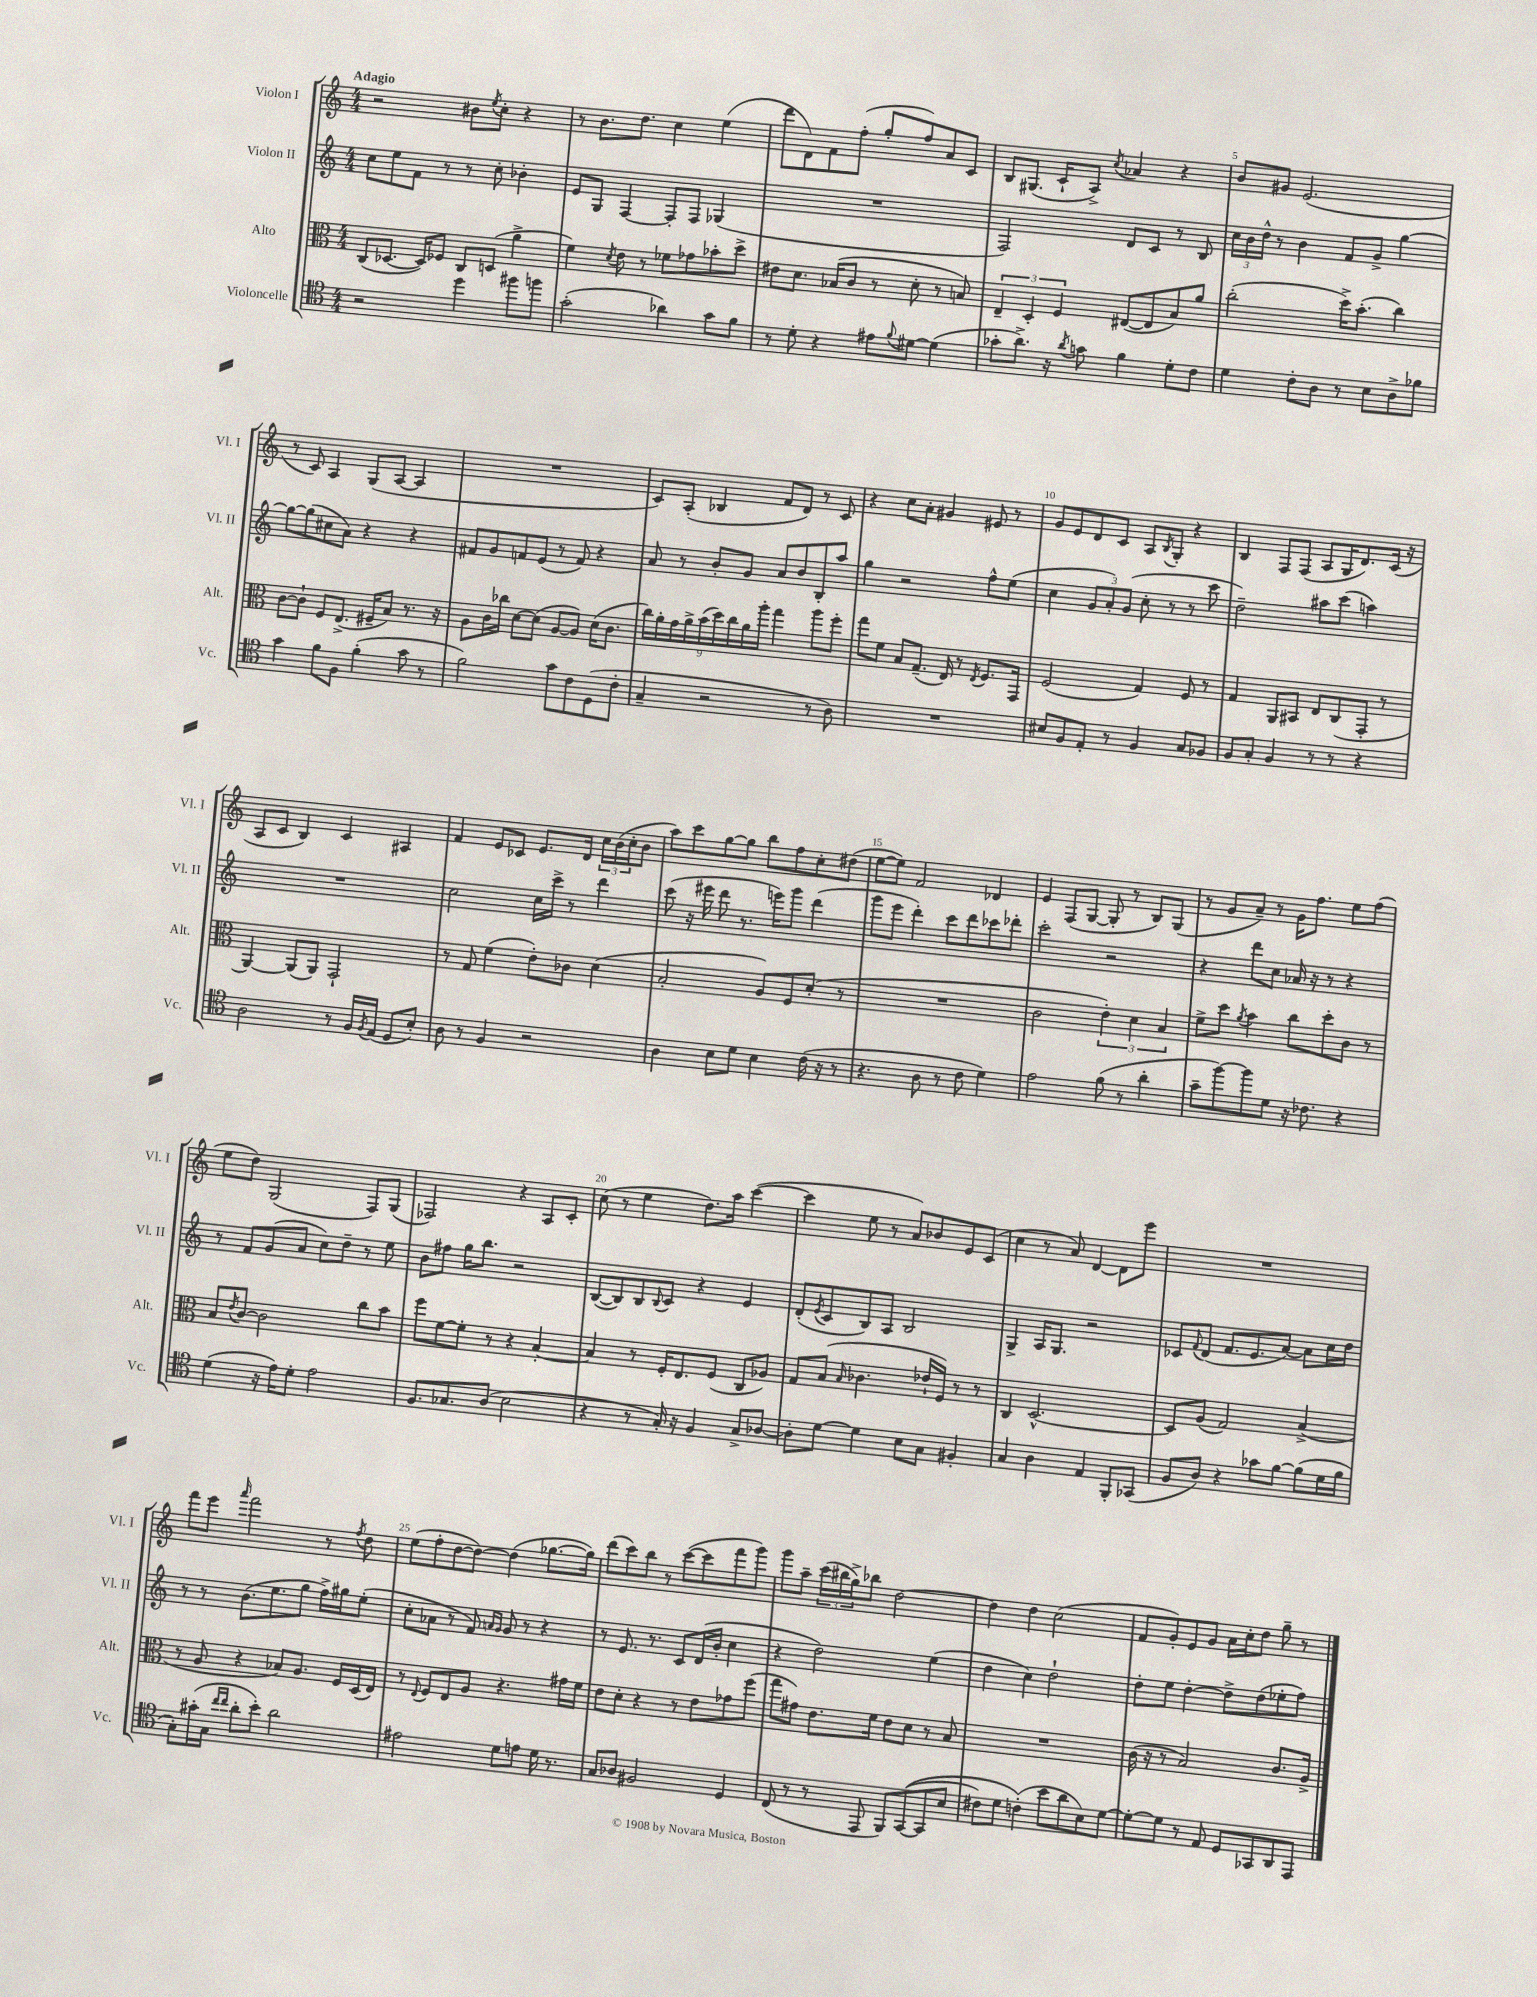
<<
\new StaffGroup <<
\new Staff = "s0" \with { instrumentName = "Violon I" shortInstrumentName = "Vl. I" } {
    \clef treble \key c \major \numericTimeSignature \time 4/4 \tempo "Adagio"
    r2 bis'8 \acciaccatura { e''8 } c''8-. r4 |
    r8 b'8. d''8. c''4 e''4( |
    d'''8 d'8) f'8 f''8-.( g''8-. f''8) a'8 c'8 |
    b8 gis8.( c'16-! a8->) \acciaccatura { c''8 } aes'4 r4 |
    b'8 gis'8 e'2.( |
    r8 c'8) a4 g8( a8~ a4 |
    R1 |
    c'8) a8-.( bes4 f'8 d'8) r8 c'8 |
    r4 c''8 a'8-. gis'4 eis'8 r8 |
    g'8 e'8 d'8 c'8 a8 \acciaccatura { b8 } g8-. r4 |
    b4 f8 f8( a8 g16 d'8.) c'16( r16 |
    a8 c'8 b4) c'4 ais4 |
    f'4 e'8 ces'8 e'8. d'16 \tuplet 3/2 { c''16 b'16( c''16-. } b'8 |
    a''8) c'''8 g''8~ g''8 b''8 f''8 c''8-. dis''8( |
    e''8~ e''8) f'2 des'4 |
    e'4 f8( g8~ g8-. r8 b8) g8( |
    r8 g'8 a'8--) r8 g'16 f''8. e''8 f''8( |
    e''8 d''8) g2( f8) g8( |
    fes2) r4 a8 c'8-. |
    c''8( r8 e''4 d''8.) a''16 c'''4~( |
    c'''4 e''8 r8 a'8) bes'8 e'8 c'8( |
    c''4 r8 a'8) d'4~ d'8 e'''8 |
    R1 |
    f'''8 e'''8 \grace { a'''16 } f'''2 r8 \acciaccatura { f''8 } d''8 |
    e''8( f''8-. d''8~ d''8~) d''4( ges''8.~ ges''16) |
    d'''8( c'''8) b''8 r8 c'''8~( c'''8 f'''8 g'''8) |
    g'''8 a''8-- \tuplet 3/2 { c'''16( bis''16 g''16->) } bes''8 d''2~ |
    d''4 d''4 c''2( |
    f'8 g'8-.) e'8 g'8 a'16 c''16-. d''8 g''8-- r8 \bar "|." |
}
\new Staff = "s1" \with { instrumentName = "Violon II" shortInstrumentName = "Vl. II" } {
    \clef treble \key c \major \numericTimeSignature \time 4/4
    c''8 e''8 f'8 r8 r8 c''8-. bes'4-. |
    e'8 g8 f4~ f8-. f8 ges4( |
    R1 |
    f2) d'8 c'8 r8 b8 |
    \tuplet 3/2 { c''16 b'16 d''16-^ } r8 b'4 f'8 g'8-> g''4~ |
    g''8~ g''8( cis''8 a'8) r4 r4 |
    fis'8 g'8 f'8 e'8( r8 f'8) r4 |
    a'8 r8 b'8-. g'8 a'8 b'8 b8-. a''8 |
    g''4 r2 f''8-^ e''8( |
    c''4 \tuplet 3/2 { g'8 a'8-.) g'8( } c''8-. r8 r8 c'''8 |
    d''2--) ais''8 c'''8( a''4) |
    R1 |
    c''2 c''16 c'''16-> r8 d'''4 |
    c'''8( r16 eis'''16 d'''8 r8. e'''16) g'''8 d'''4( |
    g'''8 e'''8 d'''4-.) c'''8 d'''8 ces'''8 des'''8-. |
    c'''2-. r2 |
    r4 d'''8 c''8 aes'16 r16 r8 r4 |
    r8 f'8 g'8( a'8 c''8) d''8-- r8 e''8 |
    b'8 fis''8 g''16 b''8. r2 |
    b8~( b8) b8 \appoggiatura { b8 } c'8 r4 e'4 |
    d'8-.( \acciaccatura { e'8 } c'8 b8) a8 b2 |
    g4-> a16 g8. r2 |
    ces'8 \appoggiatura { f'8 } d'8( f'8. e'8. a'8~) a'8 c''16 d''16 |
    r8 r8 b'8.( e''8. g''8 f''16->) gis''16 e''8-.( |
    c''8-. aes'8 r8 f'8) \grace { a'16 g'16 } g'8 r8 r4 |
    r8 e'8. r8. c'8 d'16( b'16-. c''4 |
    r4 d''2) e''4( |
    d''4 c''4) d''2-! |
    d''8-. e''8 d''4~-. d''8-> d''8( ees''8-. f''8) \bar "|." |
}
\new Staff = "s2" \with { instrumentName = "Alto" shortInstrumentName = "Alt." } {
    \clef alto \key c \major \numericTimeSignature \time 4/4
    c8( des8.~ des16) fes8 c8 d8( a'4-> |
    f'4) \acciaccatura { d'8 } e'8 r8 fes'8 ges'8 bes'8-. d''8-> |
    eis'8 d'8. bes16( c'8 r8 d'8-. r8 b8) |
    \tuplet 3/2 { e4-- d4-. f4 } eis8~( eis8 b8) a'8 |
    c''2-.( d''16->) b'8.-.( c''4) |
    c'8~ c'8-! f8 e8.->( fis16-- b8) r8. r16 |
    a8 c'16 ces''16 d'8~ d'8( a8~ a8) d'16( c'8. |
    \tuplet 9/8 { c''16) a'16-. g'16 a'16-> b'16( d''16) c''16 a'16 a''16-. } g''4 a''8 f''8-. |
    g''8 f'8 b8 g8.--( e16) r8 \acciaccatura { e8 } f8. g,16 |
    f2( g4) f8 r8 |
    g4 a,8 bis,8 e8 c8( g,8-. r8 |
    a,4~) a,8( a,8) g,2-! |
    r8 g8 f'4( e'8-.) ces'8 d'4( |
    b2-. a8) f8 d'8-.( r8 |
    R1 |
    c'2 \tuplet 3/2 { e'4-.) d'4 b4 } |
    f'8-> d''8 \acciaccatura { a'8 } b'4 c''8 d''8-. c'8 r8 |
    b8 \acciaccatura { e'8 } c'8~ c'2 c''8 b'8 |
    f''8 f'8~ f'8-. r8 r4 b4~-. |
    b4 r8 f16-. e8. f8( c8 aes8) |
    g8 b8( \grace { b16 } ces'4. ees'16-! f16) r8 r8 |
    c4 d2.~-^ |
    d8 a8( g2) b4->( |
    r8 a8 r4 bes8) a8. f16 d16( e16) |
    r8 \appoggiatura { e8 } f8 e8 a8 r4. gis'16 f'16 |
    e'8 d'8-. r4 r8 e'8 ges'8 f''8( |
    g''8 gis'8) e'8. f'16 e'8 d'8 r8 b8 |
    R1 |
    c'16( r16 r8 b2) c'8. a16-> \bar "|." |
}
\new Staff = "s3" \with { instrumentName = "Violoncelle" shortInstrumentName = "Vc." } {
    \clef tenor \key c \major \numericTimeSignature \time 4/4
    r2 d''4 fis''8 f''8 |
    g'2-.( aes'4) g'8 f'8 |
    r8 d'8-. r4 eis'8 \appoggiatura { f'8 } dis'8~ dis'4( |
    ges'8-. a'8.->) r16 \acciaccatura { a'8 } g'8 f'4 d'8-. c'8 |
    d'4 c'8-. a8 r8 b8 a8-> fes'8 |
    g'4 f'8 f8 f'4-.( g'8 r8 |
    f'2) g'8 c'8 d8( c'8-. |
    g4-- r2 r8 a8) |
    R1 |
    bis8 f8 e8-. r8 f4 g8 fes8 |
    f8 g8-. f4 r8 r8 r4 |
    a2 r8 f16 \acciaccatura { f8 } e16( d8 b8-.) |
    a8 r8 f4 r2 |
    a4 b8 d'8 b4 c'16( r16 r8 |
    r4. a8 r8 c'8 d'4) |
    e'2 f'8( r8 a'4-. |
    g'8-- f''8~) f''8 d'8 r16 ces'8. r4 |
    d'4( r16 e'16) d'8-. e'2 |
    f8. ges8. a8( b2 |
    r4 r8 g16-.) r16 f4 g8-> aes8~ |
    aes8-. d'8~ d'4 b8 g8 fis4-. |
    g4 a4 e4 f,8-. ges,8( |
    f8 a8) r4 ges'8 f'8~ f'8( d'16 f'16 |
    g8-.) gis'16-.( g16 \grace { c''16 c''16 } a'8-. b'8-.) a'2 |
    eis'2 d'8 e'8 d'16 r8. |
    g8 aes8 fis2 d4 |
    c8( r8 r8 e,8 f,8) g,8~(\( g,8 b8 |
    cis'8) d'8 c'4-.(\) b'8 a'8 b8) d'8~ |
    d'8~-. d'8 r8 e8 d8 ges,8 a,8 e,8 \bar "|." |
}
>>
>>
\layout { \context { \Score \override BarNumber.break-visibility = ##(#f #t #t) barNumberVisibility = #(every-nth-bar-number-visible 5) } }
